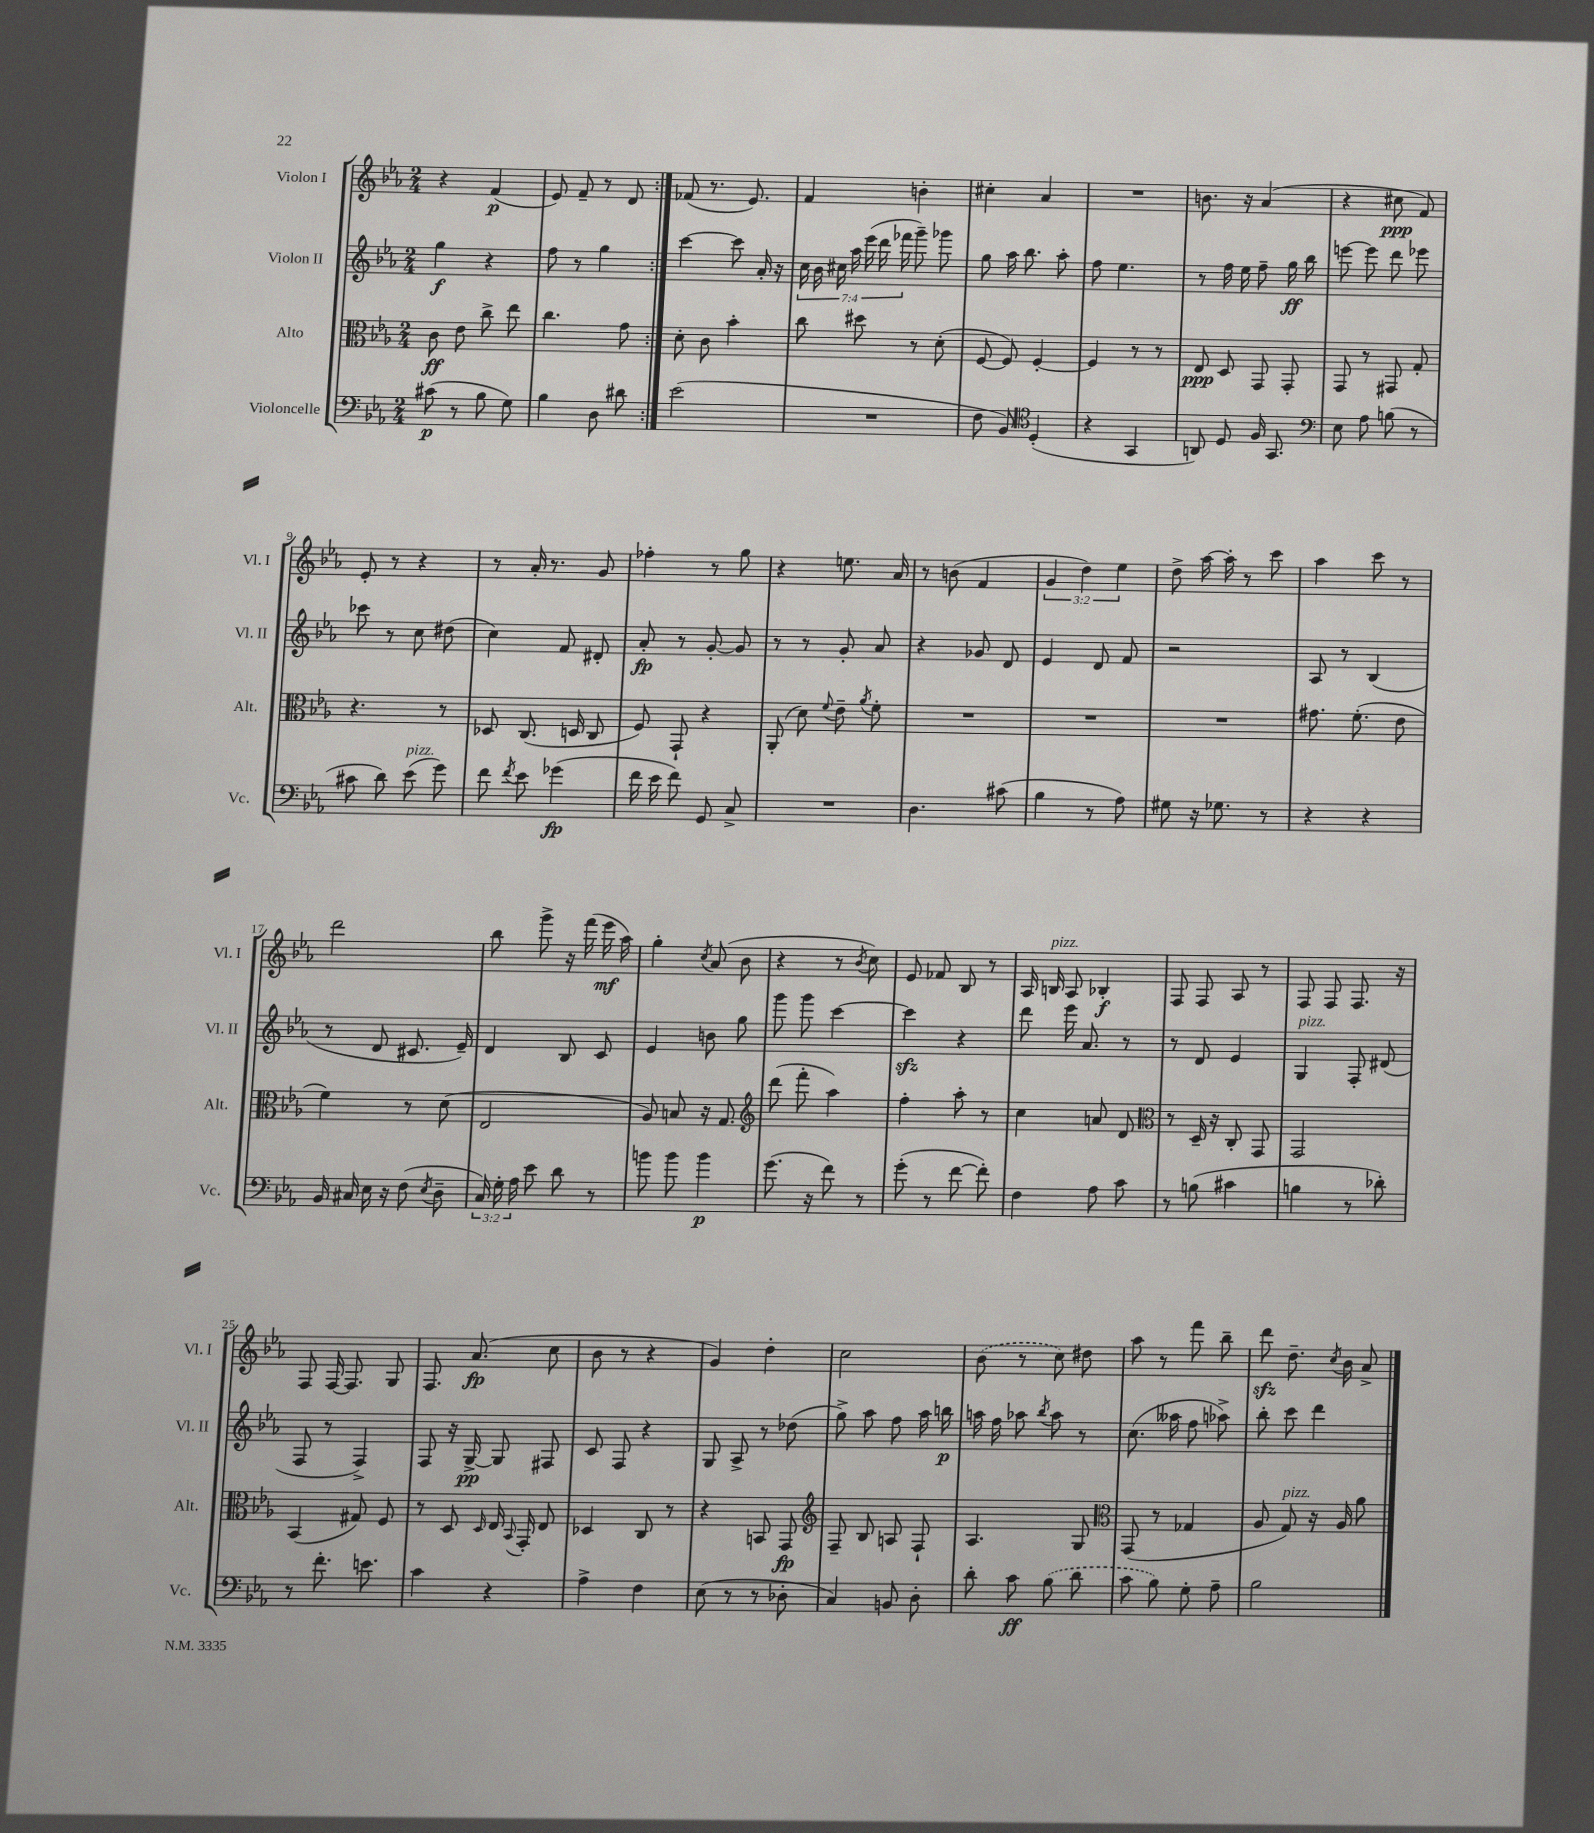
<<
\new StaffGroup <<
\new Staff = "s0" \with { instrumentName = "Violon I" shortInstrumentName = "Vl. I" } {
    \clef treble \key ees \major \numericTimeSignature \time 2/4 \override Staff.TupletNumber.text = #tuplet-number::calc-fraction-text
    \autoBeamOff \repeat volta 2 { r4 f'4\p( |
    ees'8) f'8-- r8 d'8 | }
    fes'8( r8. ees'8.) |
    f'4 b'4-. |
    cis''4-. aes'4 |
    R2 |
    b'8. r16 aes'4( |
    r4 cis''8\ppp f'8) |
    ees'8-. r8 r4 |
    r8 aes'16-. r8. g'8 |
    fes''4-. r8 g''8 |
    r4 e''8. aes'16 |
    r8 b'8( f'4 |
    \tuplet 3/2 { g'4 d''4) ees''4 } |
    d''8-> aes''16~ aes''16-. r8 c'''8 |
    aes''4 c'''8 r8 |
    d'''2 |
    bes''8 g'''8-> r16 f'''16( ees'''16\mf aes''16) |
    g''4-. \acciaccatura { c''8 } aes'8( bes'8 |
    r4 r8 \acciaccatura { bes'8 } c''8) |
    ees'8 fes'8 bes8 r8 |
    aes16 b16^\markup { \italic "pizz." } aes8 bes4-.\f |
    f8 f8 aes8 r8 |
    f8 f8 f8. r16 |
    f8 f16~ f8. g8 |
    f8. aes'8.\fp( c''8 |
    bes'8 r8 r4 |
    g'4) d''4-. |
    c''2 |
    \once \slurDashed bes'8( r8 c''8) dis''8 |
    aes''8 r8 f'''8 bes''8-- |
    d'''8\sfz d''8.-- \acciaccatura { c''8 } bes'16 aes'8-> \bar "|." |
}
\new Staff = "s1" \with { instrumentName = "Violon II" shortInstrumentName = "Vl. II" } {
    \clef treble \key ees \major \numericTimeSignature \time 2/4 \override Staff.TupletNumber.text = #tuplet-number::calc-fraction-text
    \autoBeamOff \repeat volta 2 { g''4\f r4 |
    f''8 r8 g''4 | }
    c'''4~ c'''8 aes'16-. r16 |
    \tuplet 7/4 { c''16 bes'16 cis''16 aes''16 ees'''16( d'''16 fes'''16 } g'''8--) ges'''8 |
    g''8 aes''16 bes''8. aes''8-. |
    f''8 ees''4. |
    r8 f''16 ees''16 f''8-- g''16\ff bes''16 |
    e'''8~ e'''8 d'''8 ees'''8 |
    ces'''8 r8 c''8 dis''8( |
    c''4) f'8 dis'8-. |
    aes'8-.\fp r8 g'8~-. g'8 |
    r8 r8 g'8-. aes'8 |
    r4 ges'8 d'8 |
    ees'4 d'8 f'8 |
    r2 |
    aes8 r8 bes4( |
    r8 d'8 cis'8. ees'16--) |
    d'4 bes8 c'8 |
    ees'4 b'8 g''8 |
    g'''8 g'''8 c'''4~ |
    c'''4\sfz r4 |
    d'''8 ees'''16 aes'8. r8 |
    r8 d'8 ees'4 |
    g4^\markup { \italic "pizz." } f8-. dis'8( |
    f8 r8 f4->) |
    f8 r16 g16~->\pp g8 fis8 |
    c'8 f8 r4 |
    g8 aes8-> r8 des''8( |
    g''8->) aes''8 f''8 aes''16 b''16\p |
    a''16 f''16 aes''8 \acciaccatura { bes''8 } aes''8 r8 |
    c''8.( aeses''16 f''8 aes''8->) |
    bes''8-. c'''8 d'''4 \bar "|." |
}
\new Staff = "s2" \with { instrumentName = "Alto" shortInstrumentName = "Alt." } {
    \clef alto \key ees \major \numericTimeSignature \time 2/4
    \autoBeamOff \repeat volta 2 { c'8\ff ees'8 c''8-> ees''8 |
    c''4. g'8 | }
    d'8-. c'8 bes'4-. |
    c''8 dis''8 r8 d'8-.( |
    f8~ f8) f4~-. |
    f4 r8 r8 |
    ees8\ppp d8 g,8 g,8-. |
    g,8 r8 gis,8 g8-. |
    r4. r8 |
    des8 c8.( d16 c8 |
    f8) g,8-! r4 |
    aes,8-.( d'8) \appoggiatura { f'8 } ees'8-- \acciaccatura { aes'8 } f'8-. |
    R2 |
    R2 |
    R2 |
    gis'8. f'8.-.( ees'8 |
    f'4) r8 d'8( |
    ees2 |
    aes8) b8 r16 g8. |
    \clef treble d'''8( f'''8-. aes''4) |
    f''4-. aes''8-. r8 |
    c''4 a'8 d'8 |
    \clef alto r8 d16-- r16 c8-. g,8 |
    g,2 |
    bes,4( gis8) f8 |
    r8 d8 \grace { d16 } ees16 \appoggiatura { bes,8 } g,16-. ees8 |
    des4 c8 r8 |
    r4 b,8 g,8\fp |
    \clef treble f8-- bes8 a8 f8-! |
    aes4. g8 |
    \clef alto g,8( r8 ges4 |
    aes8 g8^\markup { \italic "pizz." }) r16 aes16 aes'8 \bar "|." |
}
\new Staff = "s3" \with { instrumentName = "Violoncelle" shortInstrumentName = "Vc." } {
    \clef bass \key ees \major \numericTimeSignature \time 2/4 \override Staff.TupletNumber.text = #tuplet-number::calc-fraction-text
    \autoBeamOff \repeat volta 2 { cis'8\p( r8 bes8 g8) |
    bes4 d8 dis'8 | }
    ees'2( |
    R2 |
    f8 bes,8) \clef tenor d4-.( |
    r4 g,4 |
    a,8) d8 f16 g,8. |
    \clef bass ees8 aes8 b8( r8 |
    cis'8 d'8) ees'8^\markup { \italic "pizz." }( g'8) |
    f'8 \acciaccatura { f'8 } ees'8 ges'4\fp( |
    f'16 ees'16 f'8) g,8 c8-> |
    R2 |
    d4. cis'8( |
    bes4 r8 aes8) |
    gis8 r16 ges8. r8 |
    r4 r4 |
    bes,16 cis16 ees16 r16 f8( \acciaccatura { ees8 } d8-- |
    \tuplet 3/2 { c16) g16-. aes16 } ees'8 d'8 r8 |
    b'8 b'8 b'4\p |
    g'8.( r16 f'8) r8 |
    g'8-.( r8 f'8~ f'8-.) |
    f4 aes8 c'8 |
    r8 b8( cis'4 |
    b4 r8 des'8-.) |
    r8 f'8.-. e'8. |
    c'4 r4 |
    aes4-> f4 |
    ees8( r8 r8 des8-. |
    c4) b,8 d8-. |
    d'8-. c'8\ff \once \slurDashed bes8( d'8 |
    c'8 bes8) g8-. aes8-- |
    bes2 \bar "|." |
}
>>
>>
